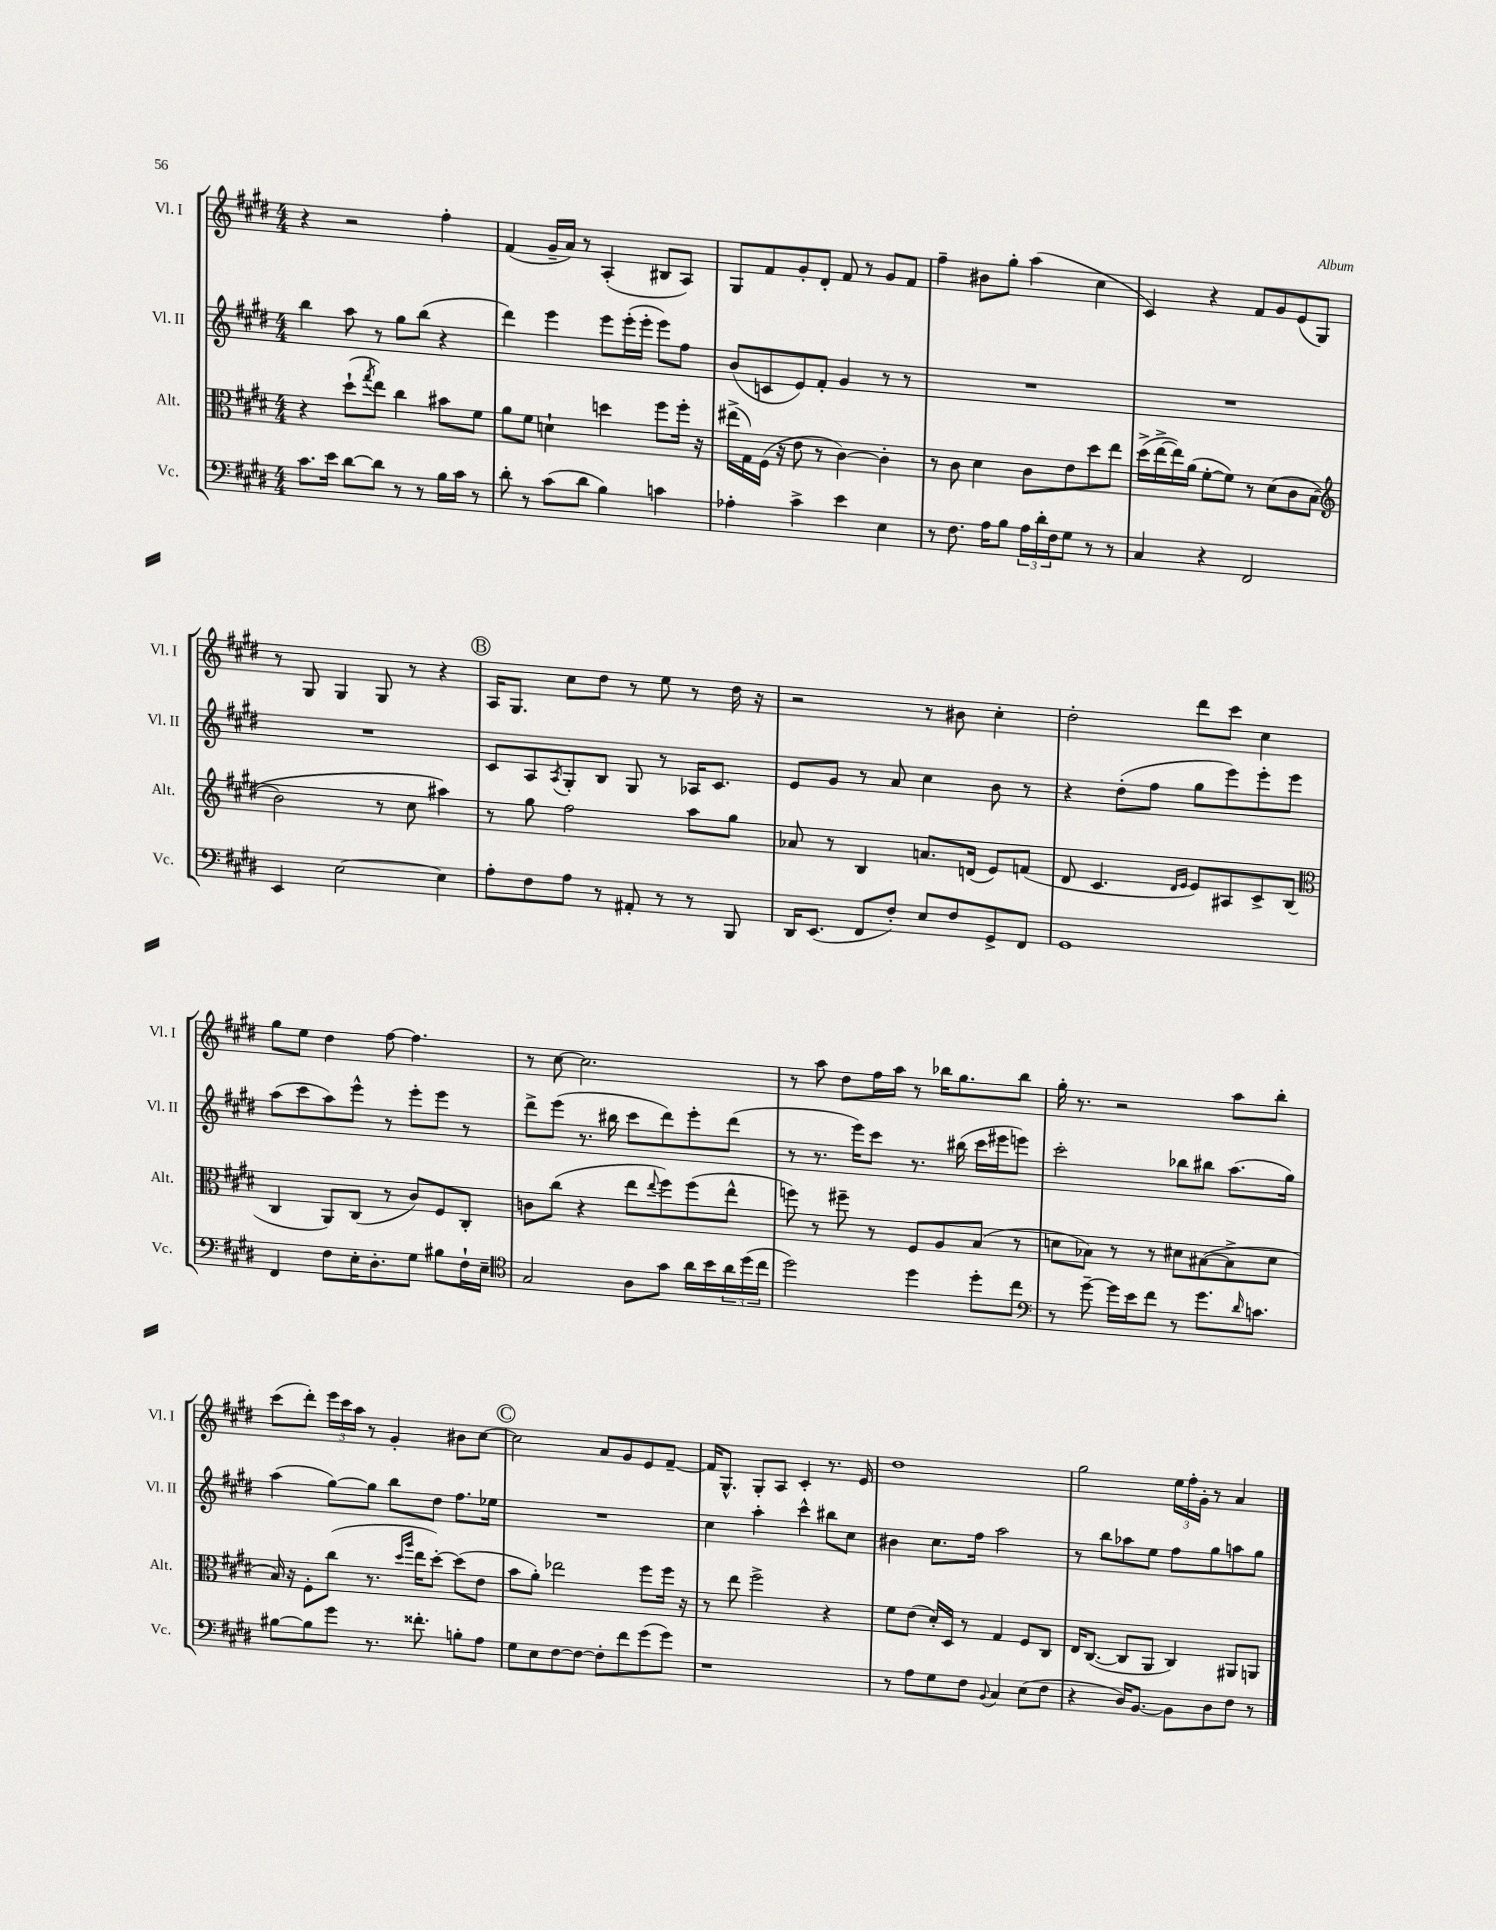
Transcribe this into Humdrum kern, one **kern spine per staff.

**kern	**kern	**kern	**kern
*part4	*part3	*part2	*part1
*staff4	*staff3	*staff2	*staff1
*I"Vc.	*I"Alt.	*I"Vl. II	*I"Vl. I
*I'Vc.	*I'Alt.	*I'Vl. II	*I'Vl. I
*clefF4	*clefC3	*clefG2	*clefG2
*k[f#c#g#d#]	*k[f#c#g#d#]	*k[f#c#g#d#]	*k[f#c#g#d#]
*M4/4	*M4/4	*M4/4	*M4/4
=121	=121	=121	=121
8.c#\L	4r	4bb\	4r
16e\Jk	.	.	.
[8d#\L	(8dd#`\L	8aa\	2r
.	8qgg#/	.	.
8d#\J]	8ee\J)	8r	.
8r	4cc#\	8gg#\L	.
8r	.	(8bb\J	.
16B\LL	8b#X\L	4r	4ff#'\
16c#\JJ	.	.	.
8r	8f#\J	.	.
=122	=122	=122	=122
8d#'\	8a\L	4ddd#\)	(4f#/
8r	8f#\J	.	.
(8c#\L	4dn`\	4eee\	16g#~/LL
.	.	.	16a/JJ)
8d#\J	.	.	8r
4B\)	4ddn\	8eee\L	(4A'/
.	.	(16eee'\L	.
.	.	16eee'\JJ	.
4cn\	8ff#\L	8eee\L)	8B#X/L
.	16ff#'\Jk	8ff#\J	8A/J)
.	16r	.	.
=123	=123	=123	=123
4A-X'\	(16ee#X^\LL	(8b/L	8G#/L
.	16G#\)	.	.
.	(16F#\JJ	8cn/	8f#/
.	16r	.	.
4c#^\	8e\	8e/)	8g#'/
.	8r	8f#'/J	8d#'/J
4e\	[4c#\)	4g#/	8f#/
.	.	.	8r
4E\	4c#'\]	8r	8g#/L
.	.	8r	8f#/J
=124	=124	=124	=124
8r	8r	1r	4ff#~\
8.F#\	8c#\	.	.
.	4d#\	.	8b#X\L
16A\KL	.	.	.
8B\J	.	.	8gg#'\J
24A\LL	8c#\L	.	(4aa\
24d#'\	.	.	.
24F#\J	.	.	.
8G#\J	8e\	.	.
8r	8dd#\	.	4cc#\
8r	8ee\J	.	.
=125	=125	=125	=125
4C#/	(16dd#^\LL	1r	4c#/)
.	[16ee^\	.	.
.	16ee\])	.	.
.	(16a\JJ	.	.
4r	[8f#'\L	.	4r
.	8f#\J])	.	.
2FF#/	8r	.	8f#/L
.	(8d#\L	.	8g#/
.	8c#\	.	(8e/
.	(8B\J	.	8G#/J)
!!LO:LB:g=z
=126	=126	=126	=126
*	*clefG2	*	*
4EE/	2b\)	1r	8r
.	.	.	8G#/
[2E\	.	.	4G#/
.	8r	.	8G#/
.	8cc#\	.	8r
4E\]	4aa#X\)	.	4r
!!LO:REH:place=s1:t=B
=127	=127	=127	=127
8A'\L	8r	8c#/L	16A/KL
.	.	.	8.G#/J
8F#\	8gg#\	8A/	.
.	.	8qA/	.
8A\J	2ff#\	8G#'/	8cc#\L
8r	.	8B/J	8dd#\J
8AA#X'/	.	8G#/	8r
8r	.	8r	8ee\
8r	8aa\L	16A-X/KL	8r
.	.	8.c#/J	.
8BBB/	8gg#\J	.	16dd#\
.	.	.	16r
=128	=128	=128	=128
16DD#/KL	8a-X/	8e/L	2r
(8.EE/J	.	.	.
.	8r	8g#/J	.
8FF#/L	4B/	8r	.
8F#'/J)	.	8a/	.
8E/L	8.an/L	4cc#\	8r
8F#/	.	.	8b#X\
.	(16dn/Jk	.	.
8GG#^/	8e/L)	8b\	4cc#'\
8FF#/J	(8fn/J	8r	.
=129	=129	=129	=129
1GG#	8d#/	4r	2dd#'\
.	4.c#/	.	.
.	.	(8dd#'\L	.
.	.	8ff#\J	.
.	16qqd#/LL	.	.
.	16qqe/JJ	.	.
.	8e/L)	8gg#\L	8ddd#\L
.	8A#X/	8eee\)	8ccc#\J
.	8c#^/	8eee'\	4cc#\
.	(8B/J	8eee\J	.
!!LO:LB:g=z
=130	=130	=130	=130
*	*clefC3	*	*
4FF#/	4C#/	(8aa\L	8gg#\L
.	.	8ccc#\	8ee\J
8F#\L	8AA/L)	8aa\)	4dd#\
16E'\K	(8C#/J	8eee^^\J	.
8.D#'\	.	.	.
.	8r	8r	[8ff#\
8G#\J	8c#/L)	8eee'\L	4.ff#\]
8B#X\L	8F#/	8eee\J	.
16F#`\L	8C#'/J	8r	.
16E~\JJ	.	.	.
=131	=131	=131	=131
*clefC4	*	*	*
2G#/	8cn\L	8ddd#^\L	8r
.	(8cc#\J	(8eee\J	[8cc#\
.	4r	8.r	2.cc#\]
.	.	16bb#X\	.
8A\L	8ee\L	8ccc#\L	.
.	8qqee/	.	.
8g#\J	8ff#\)	8ddd#\)	.
16a\LL	(8ff#\	8eee'\	.
16b\	.	.	.
24a\	8ee^^\J	(8ddd#\J	.
(24dd#\	.	.	.
24cc#\JJ	.	.	.
=132	=132	=132	=132
2dd#\)	8ffn\)	8r	8r
.	8r	8.r	8aa\
.	8ff#X~\	.	8dd#\L
.	.	16eee\KL)	.
.	8r	8ccc#\J	16ff#\L
.	.	.	16aa\JJ
4dd#\	8F#/L	8.r	8r
.	8A/	.	16bb-X\KL
.	.	(16bb#X\	8.gg#\
8dd#'\L	(8B/J	16ccc#\LL	.
.	.	16eee#X\J	.
8cc#\J	8r	8eeen\J)	8bb-\J
=133	=133	=133	=133
*clefF4	*	*	*
8r	8dn\L	2ccc#'\	16gg#'\
.	.	.	8.r
[8g#~\	8B-X\J)	.	.
16g#\LL]	8r	.	2r
16e\J	.	.	.
8f#\J	8r	.	.
8r	8d#X\L	8bb-X\L	.
8.g#\L	([8B#X\	8bb#X\J	.
.	8B#^\]	(8.aa\L	8aa\L
16qqd#/	.	.	.
8.cn\J	.	.	.
.	8d#\J	.	8bb'\J
.	.	16gg#\Jk)	.
!!LO:LB:g=z
=134	=134	=134	=134
[8B#X\L	16B/)	(4aa\	(8ccc#\L
.	16r	.	.
8B#\]	8F#'\L	.	8ddd#'\J)
8g#\J	(8cc#\J	[8gg#\L)	24eee\LL
.	.	.	24ccc#\
.	.	.	24aa\JJ
8.r	8.r	8gg#\J]	8r
.	.	8bb\L	4g#'/
.	16qqdd#/LL	.	.
.	16qqaa/JJ	.	.
8.f##X'\	16ee\KL	.	.
.	[8dd#'\J)	8dd#\J	.
8Bn'\L	(8dd#\L]	8.ff#\L	8b#X\L
8A\J	8e\J	.	[8cc#\J
.	.	16ee-X\Jk	.
!!LO:REH:place=s1:t=C
=135	=135	=135	=135
8G#\L	8b\L	1r	2cc#\]
8E\	8a'\J)	.	.
[8F#\	2ee-X\	.	.
8F#\J_	.	.	.
8F#'\L]	.	.	8a/L
8f#\	.	.	8g#/
(8g#\	8ff#\L	.	8e/
8g#\J)	16ff#\Jk	.	[8f#~/J
.	16r	.	.
=136	=136	=136	=136
1r	8r	4cc#\	16f#/KL]
.	.	.	8.G#^^/J
.	8ee\	.	.
.	2ff#^\	4aa'\	8G#'/L
.	.	.	8A/J
.	.	4ccc#^^\	4c#'/
.	4r	8bb#X\L	8.r
.	.	8cc#\J	.
.	.	.	16e/
=137	=137	=137	=137
8r	8f#\L	4b#X\	1dd#
8A\L	(8e\J	.	.
8G#\	16d#'/LL)	8.cc#\L	.
.	16D#/JJ	.	.
8F#\J	8r	.	.
.	.	16ff#\Jk	.
8qqBB/	.	.	.
4C#/	4G#/	2aa\	.
(8E\L	8F#/L	.	.
8F#\J	8C#/J	.	.
=138	=138	=138	=138
4r	16E/KL	8r	2gg#\
.	([8.C#/J	.	.
.	.	8bb\L	.
16D#/KL)	8C#/L]	8aa-X\	.
[8.BB/J	.	.	.
.	8AA/J	8ee\J	.
8BB\L]	4C#/)	8ff#\L	24ee\LL
.	.	.	24ff#'\
.	.	.	24g#'\JJ
8D#\	.	8gg#\	8r
8F#\J	8AA#X/L	8aan\	4a/
8r	8AAn/J	8gg#\J	.
==	==	==	==
*-	*-	*-	*-
